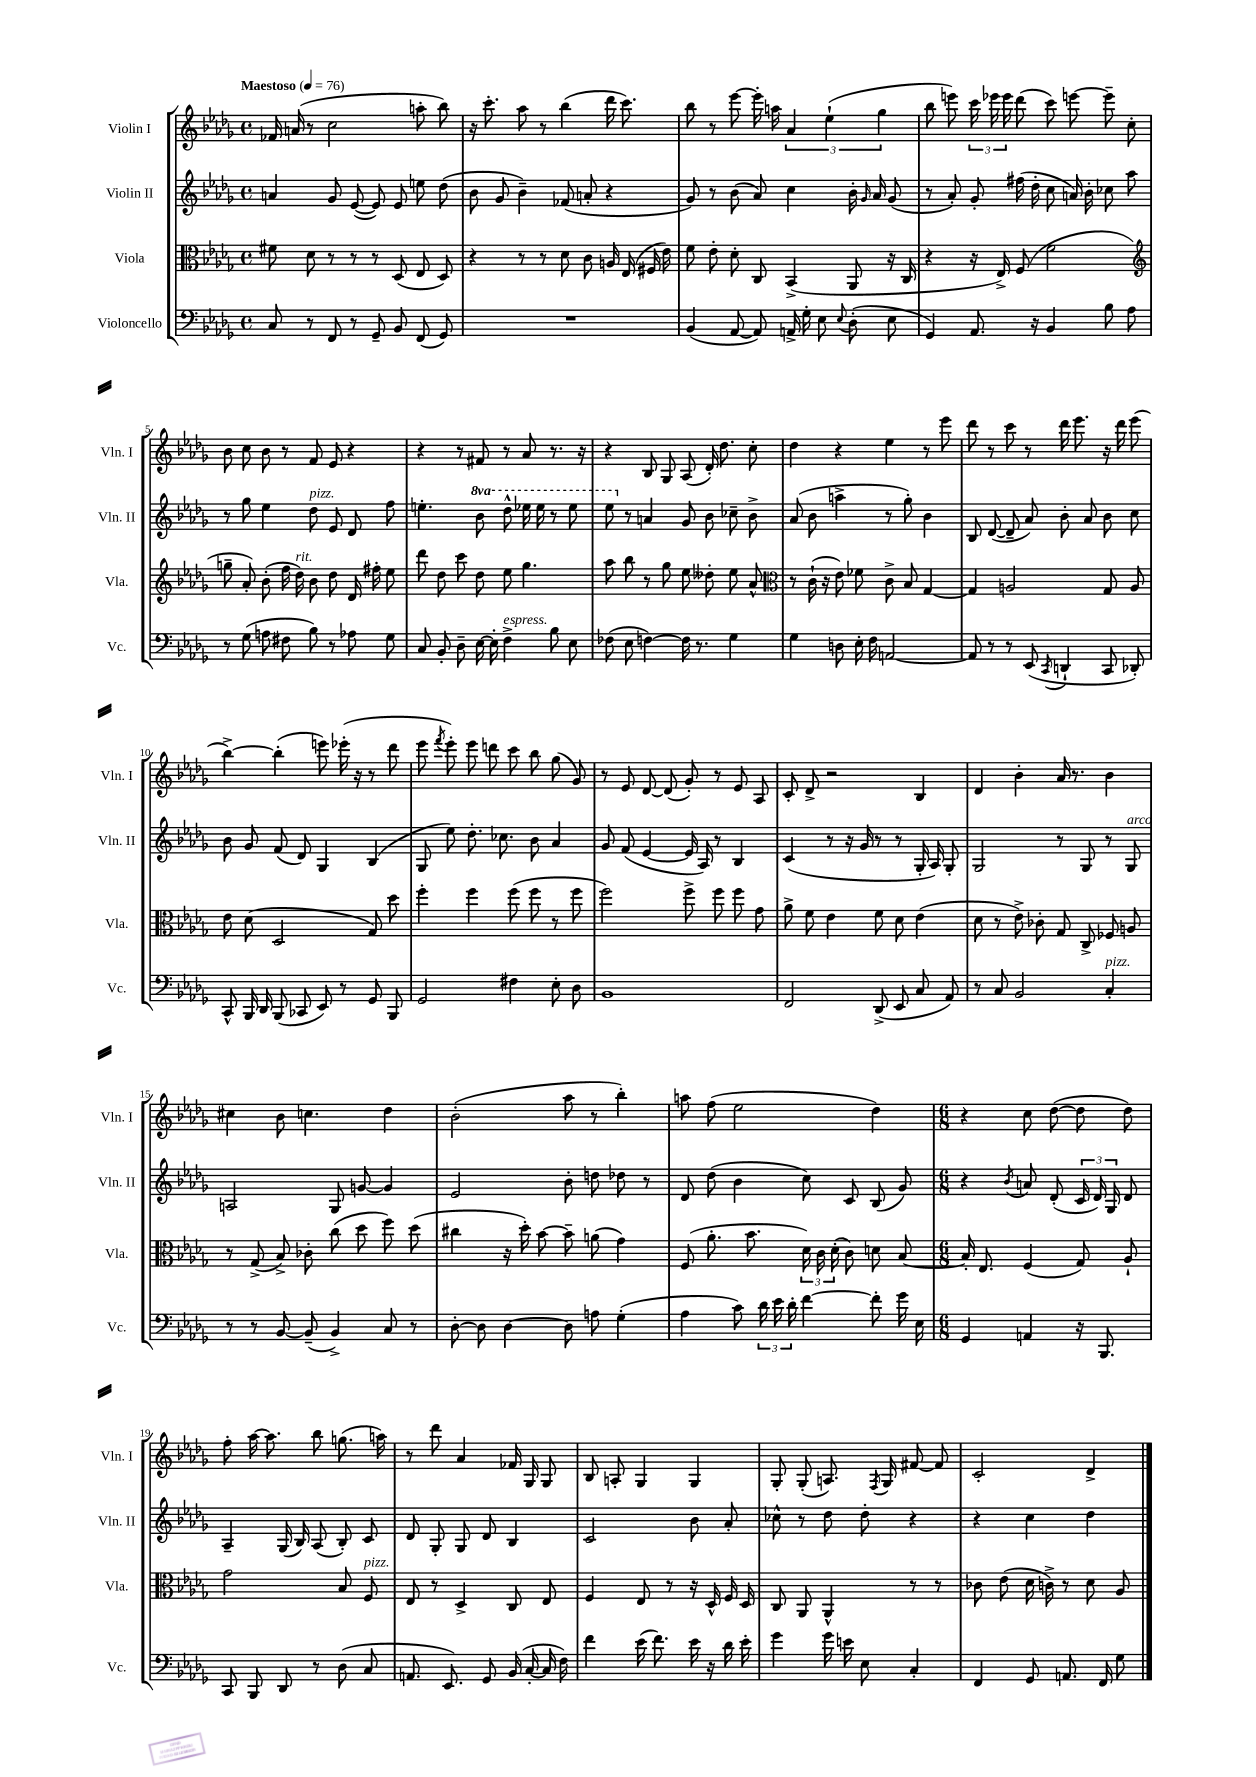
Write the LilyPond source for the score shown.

<<
\new StaffGroup <<
\new Staff = "s0" \with { instrumentName = "Violin I" shortInstrumentName = "Vln. I" } {
    \clef treble \key des \major \defaultTimeSignature \time 4/4 \tempo "Maestoso" 4 = 76
    \autoBeamOff fes'16 a'16( r8 c''2 a''8-. bes''8) |
    r16 c'''8.-. aes''8 r8 bes''4( des'''16 c'''8.) |
    bes''8 r8 ees'''8~ ees'''16-. a''16 \tuplet 3/2 { aes'4 ees''4-!( ges''4 } |
    bes''8 e'''8) \tuplet 3/2 { c'''16 ees'''16 ees'''16 } des'''8( c'''8) e'''8~ e'''8-- c''8-. |
    bes'8 c''8 bes'8 r8 f'8 ees'8 r4 |
    r4 r8 fis'8 r8 aes'8 r8. r16 |
    r4 bes8 ges8 aes8( des'16-.) des''8. c''8-. |
    des''4 r4 ees''4 r8 ees'''8 |
    des'''8 r8 c'''8 r8 des'''16 ees'''8. r16 des'''16 ees'''8( |
    bes''4~->) bes''4-.( e'''8) ees'''16-.( r16 r8 des'''8 |
    ees'''8 \acciaccatura { f'''8 } ees'''8-.) ees'''8 d'''8 c'''8 bes''8 ges''8( ges'8) |
    r8 ees'8 des'8~ des'8( ges'8-.) r8 ees'8 aes8 |
    c'8-. des'8-> r2 bes4 |
    des'4 bes'4-. aes'16 r8. bes'4 |
    cis''4 bes'8 c''4. des''4 |
    bes'2-.( aes''8 r8 bes''4-.) |
    a''8 f''8( ees''2 des''4) |
    \numericTimeSignature \time 6/8 r4 c''8 des''8~( des''8 des''8) |
    f''8-. aes''16~ aes''8. bes''8 g''8.( a''16) |
    r8 des'''8 aes'4 fes'16 ges16 ges8 |
    bes8 a8-. ges4 ges4 |
    ges8-. ges8-.( a8.) \acciaccatura { f8 } ges16 fis'8~ fis'8 |
    c'2-. des'4-> \bar "|." |
}
\new Staff = "s1" \with { instrumentName = "Violin II" shortInstrumentName = "Vln. II" } {
    \clef treble \key des \major \defaultTimeSignature \time 4/4 \set Staff.ottavationMarkups = #ottavation-simple-ordinals
    \autoBeamOff a'4 ges'8 ees'8~( ees'8) ees'8 e''8 des''8( |
    bes'8 ges'8 bes'4--) fes'8( a'8-. r4 |
    ges'8) r8 bes'8( aes'8) c''4 bes'16-. \grace { ges'16 } aes'16 ges'8( |
    r8 aes'8-.) ges'8-. fis''16( des''16-. c''8 a'16) bes'16-. ces''8 aes''8 |
    r8 ges''8 ees''4 des''8^\markup { \italic "pizz." } ees'8 des'8 f''8 |
    e''4.-. \ottava #1 bes''8 des'''8-^ ees'''!16 ees'''16 r8 ees'''8 |
    ees'''8 \ottava #0 r8 a'4 ges'8 bes'8 ces''8-- bes'8-> |
    aes'8( bes'8 a''4-> r8 ges''8-.) bes'4 |
    bes8 des'8~( des'8-- aes'8) bes'8-. aes'8 bes'8 c''8 |
    bes'8 ges'8 f'8( des'8) ges4 bes4( |
    ges8 ees''8) des''8.-. ces''8. bes'8 aes'4 |
    ges'8 f'8( ees'4~ ees'16 aes16) r8 bes4 |
    c'4( r8 r16 ges'16 r8 r8 ges16-. aes16) ges8-. |
    ges2 r8 ges8 r8 ges8^\markup { \italic "arco" } |
    a2 ges8 g'8~ g'4 |
    ees'2 bes'8-. d''8 des''8 r8 |
    des'8 des''8( bes'4 c''8) c'8 bes8( ges'8) |
    \numericTimeSignature \time 6/8 r4 \acciaccatura { bes'8 } a'8 des'8-.( \tuplet 3/2 { c'16 des'16) ges16 } des'8 |
    aes4-- ges16( bes16) aes8( bes8-.) c'8 |
    des'8 ges8-. ges8 des'8 bes4 |
    c'2 bes'8 aes'8-. |
    ces''8-^ r8 des''8 des''8-. r4 |
    r4 c''4 des''4 \bar "|." |
}
\new Staff = "s2" \with { instrumentName = "Viola" shortInstrumentName = "Vla." } {
    \clef alto \key des \major \defaultTimeSignature \time 4/4
    \autoBeamOff fis'8 des'8 r8 r8 r8 des8( ees8 des8) |
    r4 r8 r8 des'8 c'8 a16 ees16( fis16 ees'16) |
    f'8 ees'8-. des'8-. c8 bes,4->( aes,8 r16 c16 |
    r4 r16 ees16->) f8( f'2 |
    \clef treble g''8-- aes'8-.) bes'8-.( f''16 des''16^\markup { \italic "rit." }) bes'8 des''8 des'16 fis''16-. ees''8 |
    des'''8 des''8 c'''8 des''8 ees''8 ges''4. |
    aes''8 bes''8 r8 ges''8 ees''8 deses''8-. ees''8 aes'8-^ |
    \clef alto r8 c'16-!( r16 ees'8) fes'8 c'8-> bes8 ges4~ |
    ges4 a2 ges8 a8 |
    ees'8 des'8( des2 ges8) des''8 |
    f''4-. f''4 f''8( f''8 r8 f''8 |
    f''2) f''8-> f''8 f''8 ges'8 |
    aes'8-> f'8 ees'4 f'8 des'8 ees'4( |
    des'8 r8 ees'8->) ces'8-. ges8 c8-> fes8 a8 |
    r8 ges8->( bes8->) ces'8-. c''8( des''8 f''8) des''8( |
    cis''4 r16 des''16-.) bes'8~ bes'8-- a'8( ges'4) |
    f8( aes'8.-. bes'8. \tuplet 3/2 { des'16) c'16 des'16-.( } c'8) d'8 bes8~ |
    \numericTimeSignature \time 6/8 bes16-. ees8. f4( ges8) aes8-! |
    ges'2 bes8 f8^\markup { \italic "pizz." } |
    ees8 r8 des4-> c8 ees8 |
    f4 ees8 r8 r16 des16-^ f16 des16 |
    c8 aes,8 aes,4-^ r8 r8 |
    ces'8 ees'8( des'16 c'16->) r8 des'8 aes8 \bar "|." |
}
\new Staff = "s3" \with { instrumentName = "Violoncello" shortInstrumentName = "Vc." } {
    \clef bass \key des \major \defaultTimeSignature \time 4/4
    \autoBeamOff c8 r8 f,8 r8 ges,8-- bes,8 f,8( ges,8) |
    R1 |
    bes,4( aes,8~ aes,8) a,16-> ges16-. ees8 \appoggiatura { ees8 } des8-.( ees8 |
    ges,4) aes,8. r16 bes,4 bes8 aes8 |
    r8 ges8( a8 fis8 bes8) r8 aes8 ges8 |
    c8 bes,8-. des8-- ees16~ ees16-. f4->^\markup { \italic "espress." } bes8 ees8 |
    fes8( ees8 f4~) f16 r8. ges4 |
    ges4 d8 ees16-. f16 a,2~ |
    a,8 r8 r8 ees,8( \acciaccatura { c,8 } d,4-! c,8 des,8-.) |
    c,8-^ bes,,16 des,16 bes,,8( ces,8 ees,8) r8 ges,8 bes,,8 |
    ges,2 fis4 ees8-. des8 |
    bes,1 |
    f,2 des,8->( ees,8 c8 aes,8) |
    r8 c8 bes,2 c4-.^\markup { \italic "pizz." } |
    r8 r8 bes,8~ bes,8--( bes,4->) c8 r8 |
    des8~-. des8 des4~ des8 a8 ges4-.( |
    aes4 c'8) \tuplet 3/2 { des'16 ees'16 des'16-. } f'4~ f'8-. ges'16 ees16 |
    \numericTimeSignature \time 6/8 ges,4 a,4 r16 bes,,8. |
    c,8 bes,,8 des,8 r8 des8( c8 |
    a,8. ees,8.) ges,8 bes,16( c16~-. c16 f16) |
    f'4 ees'16( f'8.) ees'16 r16 des'16 ees'16-. |
    ges'4 ges'16 e'16 ees8 c4-. |
    f,4 ges,8 a,8. f,16 ges8 \bar "|." |
}
>>
>>
